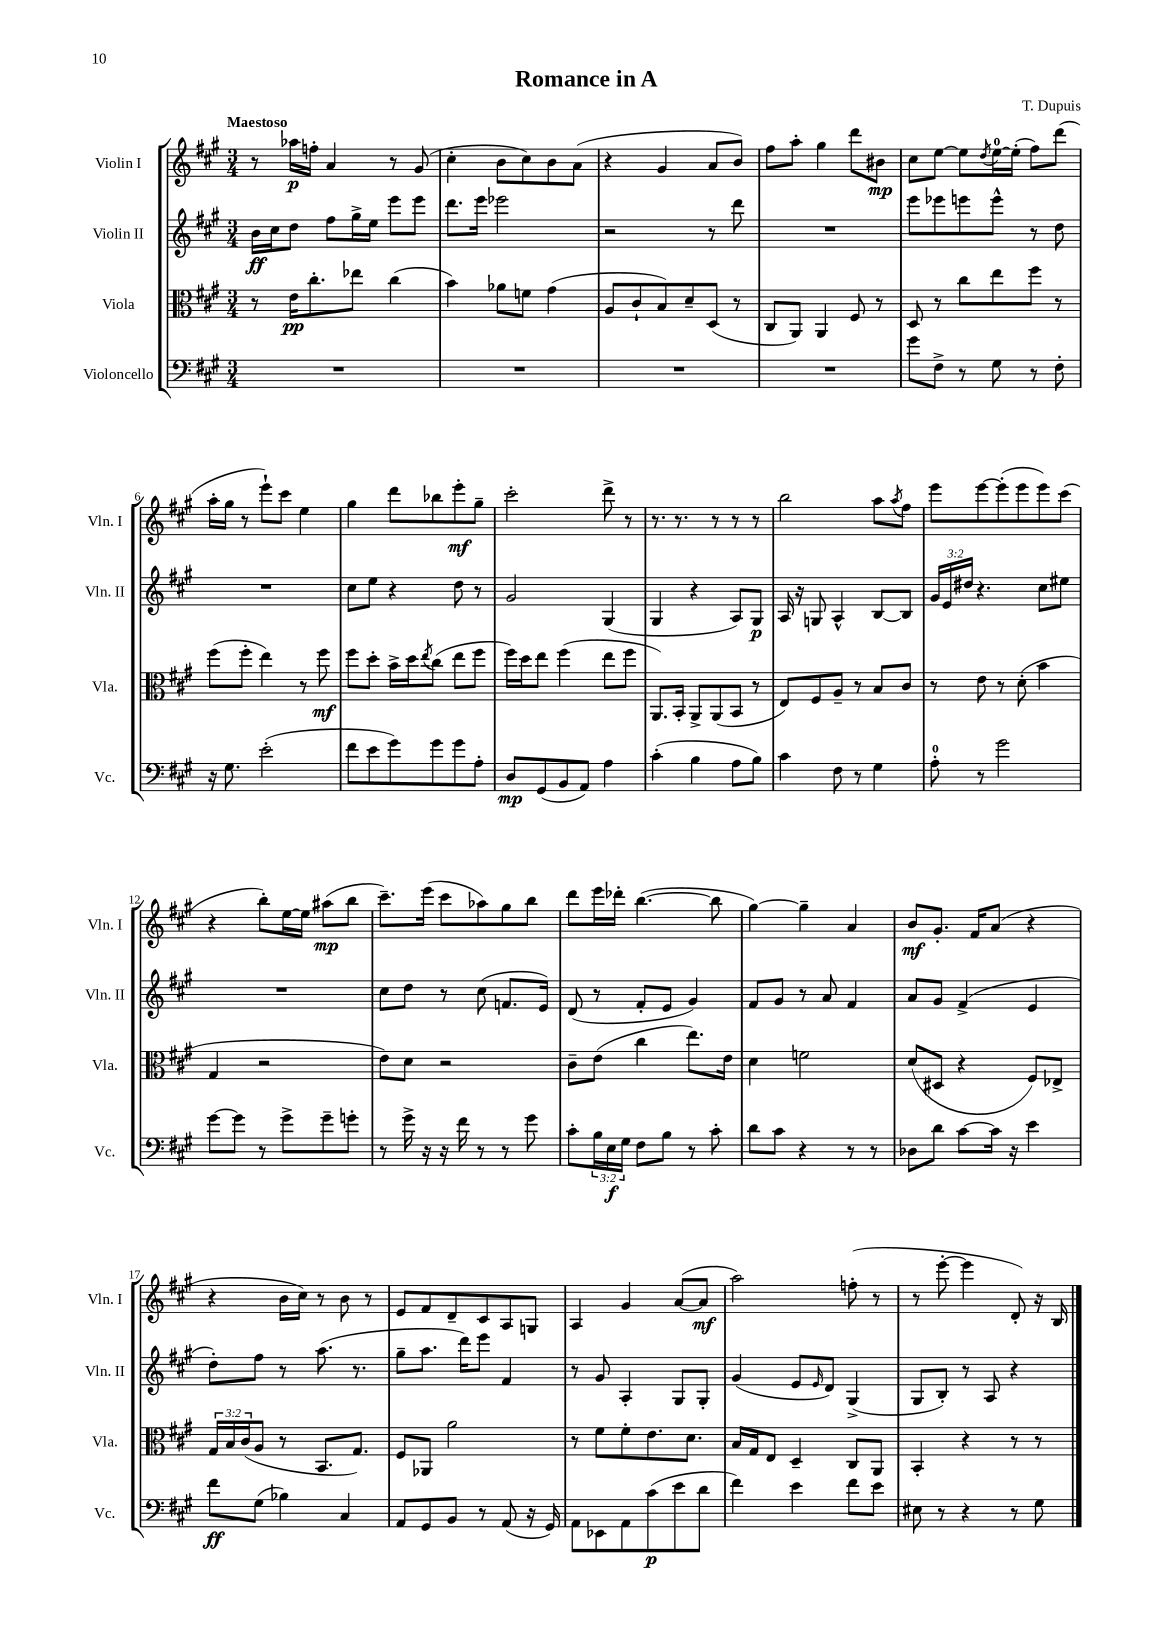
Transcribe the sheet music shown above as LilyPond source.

\header { title = "Romance in A" composer = "T. Dupuis" }
<<
\new StaffGroup <<
\new Staff = "s0" \with { instrumentName = "Violin I" shortInstrumentName = "Vln. I" } {
    \clef treble \key a \major \numericTimeSignature \time 3/4 \tempo "Maestoso"
    r8 aes''16\p f''16-. a'4 r8 gis'8( |
    cis''4-. b'8 cis''8) b'8 a'8( |
    r4 gis'4 a'8 b'8) |
    fis''8 a''8-. gis''4 d'''8 bis'8\mp |
    cis''8 e''8~ e''8 \acciaccatura { d''8 } e''16-0~ e''16-.( fis''8) d'''8( |
    a''16-. gis''16 r8 e'''8-!) cis'''8 e''4 |
    gis''4 d'''8 bes''8 e'''8-.\mf gis''8-- |
    cis'''2-. d'''8-> r8 |
    r8. r8. r8 r8 r8 |
    b''2 a''8 \acciaccatura { a''8 } fis''8 |
    e'''8 e'''8~ e'''8-.( e'''8 e'''8) cis'''8( |
    r4 b''8-.) e''16~ e''16 ais''8\mp( b''8 |
    cis'''8.--) e'''16( cis'''8 aes''8) gis''8 b''8 |
    d'''8 e'''16 des'''16-. b''4.~( b''8 |
    gis''4~) gis''4-- a'4 |
    b'8\mf gis'8.-. fis'16 a'8( r4 |
    r4 b'16 cis''16) r8 b'8 r8 |
    e'8 fis'8 d'8-- cis'8 a8 g8 |
    a4 gis'4 a'8~( a'8\mf |
    a''2) f''8-.( r8 |
    r8 e'''8~-. e'''4 d'8-.) r16 b16 \bar "|." |
}
\new Staff = "s1" \with { instrumentName = "Violin II" shortInstrumentName = "Vln. II" } {
    \clef treble \key a \major \numericTimeSignature \time 3/4 \override Staff.TupletNumber.text = #tuplet-number::calc-fraction-text
    b'16\ff cis''16 d''8 fis''8 gis''16-> e''16 e'''8 e'''8 |
    d'''8. e'''16 ees'''2 |
    r2 r8 d'''8 |
    R2. |
    e'''8 ees'''8 e'''8 e'''8-^ r8 d''8 |
    R2. |
    cis''8 e''8 r4 d''8 r8 |
    gis'2 gis4( |
    gis4 r4 a8) gis8\p |
    a16 r16 g8 a4-^ b8~ b8 |
    \tuplet 3/2 { gis'16 e'16 dis''16 } r4. cis''8 eis''8 |
    R2. |
    cis''8 d''8 r8 cis''8( f'8. e'16) |
    d'8( r8 fis'8-. e'8 gis'4) |
    fis'8 gis'8 r8 a'8 fis'4 |
    a'8 gis'8 fis'4->( e'4 |
    d''8-.) fis''8 r8 a''8.( r8. |
    gis''8-- a''8. d'''16) e'''8 fis'4 |
    r8 gis'8 a4-. gis8 gis8-. |
    gis'4( e'8 \grace { e'16 } d'8) gis4->( |
    gis8 b8-.) r8 a8 r4 \bar "|." |
}
\new Staff = "s2" \with { instrumentName = "Viola" shortInstrumentName = "Vla." } {
    \clef alto \key a \major \numericTimeSignature \time 3/4 \override Staff.TupletNumber.text = #tuplet-number::calc-fraction-text
    r8 e'16\pp cis''8.-. ees''8 cis''4( |
    b'4) aes'8 f'8 gis'4( |
    a8 cis'8-! b8) d'8-- d8( r8 |
    cis8 a,8) a,4 fis8 r8 |
    d8 r8 cis''8 e''8 fis''8 r8 |
    fis''8( fis''8-. e''4) r8 fis''8\mf |
    fis''8 d''8-. b'16-> d''16 \acciaccatura { e''8 } cis''8( e''8 fis''8 |
    fis''16) d''16 e''8 fis''4( e''8 fis''8 |
    a,8.) b,16-. a,8-> a,8( b,8 r8 |
    e8) fis8 a8-- r8 b8 cis'8 |
    r8 e'8 r8 d'8-.( b'4 |
    gis4 r2 |
    e'8) d'8 r2 |
    cis'8-- e'8( cis''4 e''8.) e'16 |
    d'4 f'2 |
    d'8( dis8 r4 fis8) ees8-> |
    \tuplet 3/2 { gis16 b16 cis'16( } a8 r8 b,8. gis8.) |
    fis8 aes,8 a'2 |
    r8 fis'8 fis'8-. e'8. d'8. |
    b16 gis16 e8 d4-- cis8 a,8 |
    b,4-. r4 r8 r8 \bar "|." |
}
\new Staff = "s3" \with { instrumentName = "Violoncello" shortInstrumentName = "Vc." } {
    \clef bass \key a \major \numericTimeSignature \time 3/4 \override Staff.TupletNumber.text = #tuplet-number::calc-fraction-text
    R2. |
    R2. |
    R2. |
    R2. |
    gis'8 fis8-> r8 gis8 r8 fis8-. |
    r16 gis8. e'2-.( |
    fis'8 e'8 gis'8) gis'8 gis'8 a8-. |
    d8\mp gis,8( b,8 a,8) a4 |
    cis'4-.( b4 a8 b8) |
    cis'4 fis8 r8 gis4 |
    a8-0-. r8 gis'2 |
    gis'8~ gis'8 r8 gis'8-> gis'8-- g'8-. |
    r8 gis'16-> r16 r16 fis'16 r8 r8 gis'8 |
    cis'8-. \tuplet 3/2 { b16 e16\f gis16 } fis8 b8 r8 cis'8-. |
    d'8 cis'8 r4 r8 r8 |
    des8 d'8 cis'8~ cis'16 r16 e'4 |
    fis'8\ff gis8( bes4) cis4 |
    a,8 gis,8 b,8 r8 a,8( r16 gis,16) |
    a,8 ees,8 a,8 cis'8\p( e'8 d'8 |
    fis'4) e'4 fis'8 e'8 |
    eis8 r8 r4 r8 gis8 \bar "|." |
}
>>
>>
